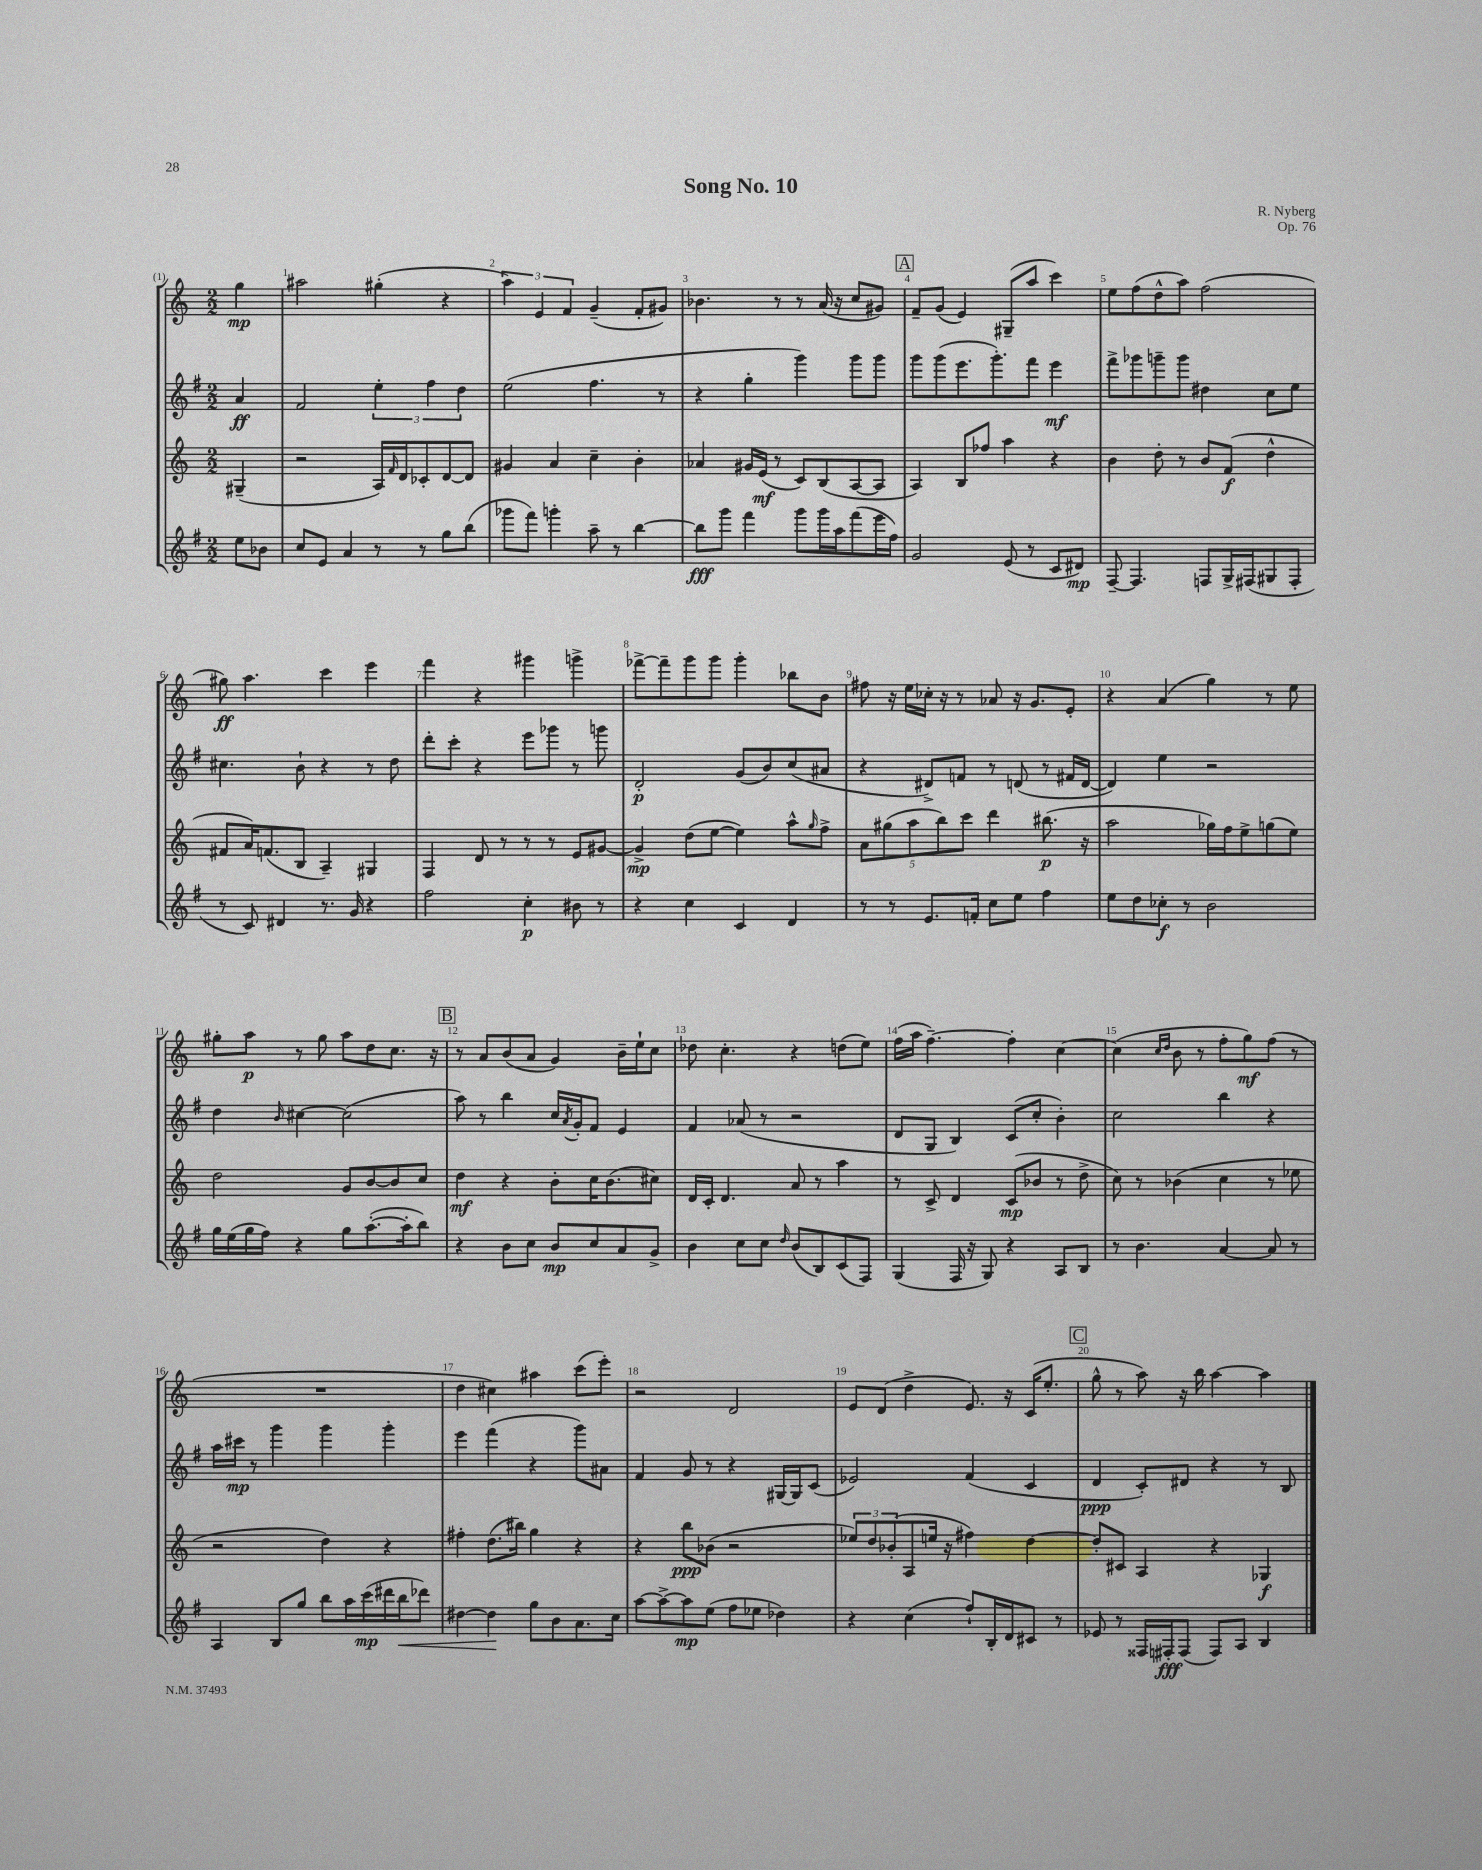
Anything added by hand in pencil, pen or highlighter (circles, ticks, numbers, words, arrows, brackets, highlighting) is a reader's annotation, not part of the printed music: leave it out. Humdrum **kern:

**kern	**kern	**kern	**kern
*staff4	*staff3	*staff2	*staff1
*clefG2	*clefG2	*clefG2	*clefG2
*k[f#]	*k[]	*k[f#]	*k[]
*M2/2	*M2/2	*M2/2	*M2/2
8ee	(4G#~	4a	4gg
8b-	.	.	.
=	=	=	=
8cc	2r	2f#	2aa#
8e	.	.	.
4a	.	.	.
8r	16A)	6ee'	(4gg#'
.	16qqf	.	.
.	16d	.	.
8r	8c-'	.	.
.	.	6ff#	.
8gg	[8d	.	4r
.	.	6dd	.
(8bb	8d]	.	.
=	=	=	=
8ggg-	4g#	(2ee	6aa)
8fff#)	.	.	.
.	.	.	6e
4ggg'	4a	.	.
.	.	.	6f
8aa~	4cc~	4.ff#	(4g~
8r	.	.	.
[4bb	4b'	.	8f'
.	.	8r	8g#)
=	=	=	=
8bb]	4a-	4r	4.b-
8ggg	.	.	.
4fff#	16g#	4gg'	.
.	(16e	.	.
.	8r	.	8r
8ggg	8c)	4ggg)	8r
16ggg	(8B	.	(16a
16aa	.	.	16r
(8fff#	[8A	8ggg	8cc
16eee	8A]	8ggg	8g#)
16ff#)	.	.	.
=	=	=	=
2g	4A)	8ggg	8f~
.	.	(8ggg	(8g
.	8B	8.eee	4e)
.	8ff-	.	.
.	.	8.ggg')	.
(8e	4aa	.	(8G#~
8r	.	8fff#	8aa
8c	4r	4eee	4ccc)
8d#)	.	.	.
=	=	=	=
[8F#~	4b	8fff#^	8ee
4.F#]	.	8ggg-	(8ff
.	8dd'	8ggg~	8dd^^
.	8r	8ggg	8aa)
8F	8b	4dd#	(2ff
16G^	(8f	.	.
(16F#	.	.	.
8G#	4dd^^	8cc	.
8F#'	.	8ee	.
=	=	=	=
8r	8f#	4.cc#	8gg#)
8c)	16a)	.	4.aa
.	(8.f	.	.
4d#	.	.	.
.	8B	8b`	.
8.r	4A~)	4r	4ccc
16g	.	.	.
4r	4G#	8r	4eee
.	.	8dd	.
=	=	=	=
2ff#	4F	8ddd'	4fff
.	.	8ccc'	.
.	8d	4r	4r
.	8r	.	.
4cc'	8r	8eee	4ggg#
.	8r	8ggg-	.
8b#	8e	8r	4ggg^
8r	[8g#	8ggg	.
=	=	=	=
4r	4g#^]	2d'	[8fff-^
.	.	.	8fff-~]
4cc	(8dd	.	8ggg
.	[8ee	.	8ggg
4c	4ee])	(8g	4ggg'
.	.	8b)	.
4d	8aa^^	(8cc	8bb-
.	16qqgg	.	.
.	8ff^	8a#	8b
=	=	=	=
8r	10a	4r	8ff#
.	(10gg#	.	.
8r	.	.	16r
.	.	.	16ee
.	10aa	.	.
8.e	.	8d#^)	16cc-'
.	10bb)	.	.
.	.	.	16r
.	.	8f	8r
.	10ccc	.	.
16f'	.	.	.
8cc	4ddd	8r	8a-
8ee	.	(8d	16r
.	.	.	8.g
4ff#	(8.bb#	8r	.
.	.	16f#	8e'
.	16r	[16d	.
=	=	=	=
8ee	2aa	4d])	4r
8dd	.	.	.
8cc-'	.	4ee	(4a
8r	.	.	.
2b	16gg-)	2r	4gg)
.	16ff	.	.
.	8ee^	.	.
.	(8gg	.	8r
.	8ee)	.	8ee
=	=	=	=
16gg	2dd	4dd	8gg#'
(16ee	.	.	.
16gg	.	.	8aa
16ff#)	.	.	.
.	.	16qqb	.
4r	.	[4cc#	8r
.	.	.	8gg#
8gg	8g	(2cc#]	8aa
([8.aa'	[8b	.	8dd
.	8b]	.	8.cc
16aa']	.	.	.
8bb)	8cc	.	.
.	.	.	16r
=	=	=	=
4r	4dd	8aa)	8r
.	.	8r	8a
8b	4r	4bb	(8b
8cc	.	.	8a
8b	8b'	16cc	4g)
.	.	8qa	.
.	.	16g'	.
8cc	16cc	8f#	.
.	(8.b	.	.
8a	.	4e	16b~
.	.	.	16ee`
8g^	8cc#)	.	8cc
=	=	=	=
4b	16d	4f#	8dd-
.	16c'	.	.
.	4.d	.	4.cc'
8cc	.	(8a-	.
8cc	.	8r	.
16qqdd	.	.	.
(8b	8a	2r	4r
8B)	8r	.	.
(8c	4aa	.	(8dd
8F#)	.	.	8ee)
=	=	=	=
(4G	8r	8d	(16ff
.	.	.	16aa
.	8c^	8G	[4.ff~)
16F#	4d	4B)	.
16r	.	.	.
8G)	.	.	.
4r	(8c	(8c	4ff']
.	8b-	8cc'	.
8A	8r	4b')	[4cc
8B	8dd^	.	.
=	=	=	=
8r	8cc)	2cc	(4cc]
4.b	8r	.	.
.	.	.	16qqcc
.	.	.	16qqdd
.	(4b-	.	8b
.	.	.	8r
[4a	4cc	4bb	8ff'
.	.	.	8gg)
8a]	8r	4r	(8ff
8r	8ee-	.	8r
=	=	=	=
4A	2r	16aa	1r
.	.	16ccc#	.
.	.	8r	.
8B	.	4ggg	.
8gg	.	.	.
8bb	4dd)	4ggg	.
16aa	.	.	.
(16ccc	.	.	.
16ddd#	4r	4ggg'	.
16bb	.	.	.
8ddd-)	.	.	.
=	=	=	=
[4dd#	4ff#'	4eee	4dd
4dd#]	(8.dd	(4fff#	4cc#)
.	16bb#)	.	.
8gg	4gg	4r	4aa#
8b	.	.	.
8.a	4r	8ggg)	(8ccc
.	.	8a#	8eee')
16cc	.	.	.
=	=	=	=
[8aa	4r	4f#	2r
8aa^_	.	.	.
8aa]	8bb	8g	.
(8ee	(8b-	8r	.
8ff#	2r	4r	2d
8ee-	.	.	.
4dd-)	.	[16G#	.
.	.	16G#]	.
.	.	(8c	.
=	=	=	=
4r	12ee-)	2e-)	8e
.	12dd	.	.
.	.	.	(8d
.	(12b-'	.	.
(4cc	8A	.	4dd^
.	16ee	.	.
.	16r	.	.
8ff#`)	4ff#)	(4f#	8.e)
16B'	.	.	.
16d	.	.	16r
8c#	[4dd	4c	(16c
.	.	.	8.ee'
8r	.	.	.
=	=	=	=
8e-	8dd']	4d	8gg^^
8r	8c#	.	8r
16F##	4A	8c')	8aa)
16F#'	.	.	.
(8F#	.	8d#	16r
.	.	.	16bb
8F#)	4r	4r	[4aa
8A	.	.	.
4B	4G-	8r	4aa]
.	.	8B	.
==	==	==	==
*-	*-	*-	*-
